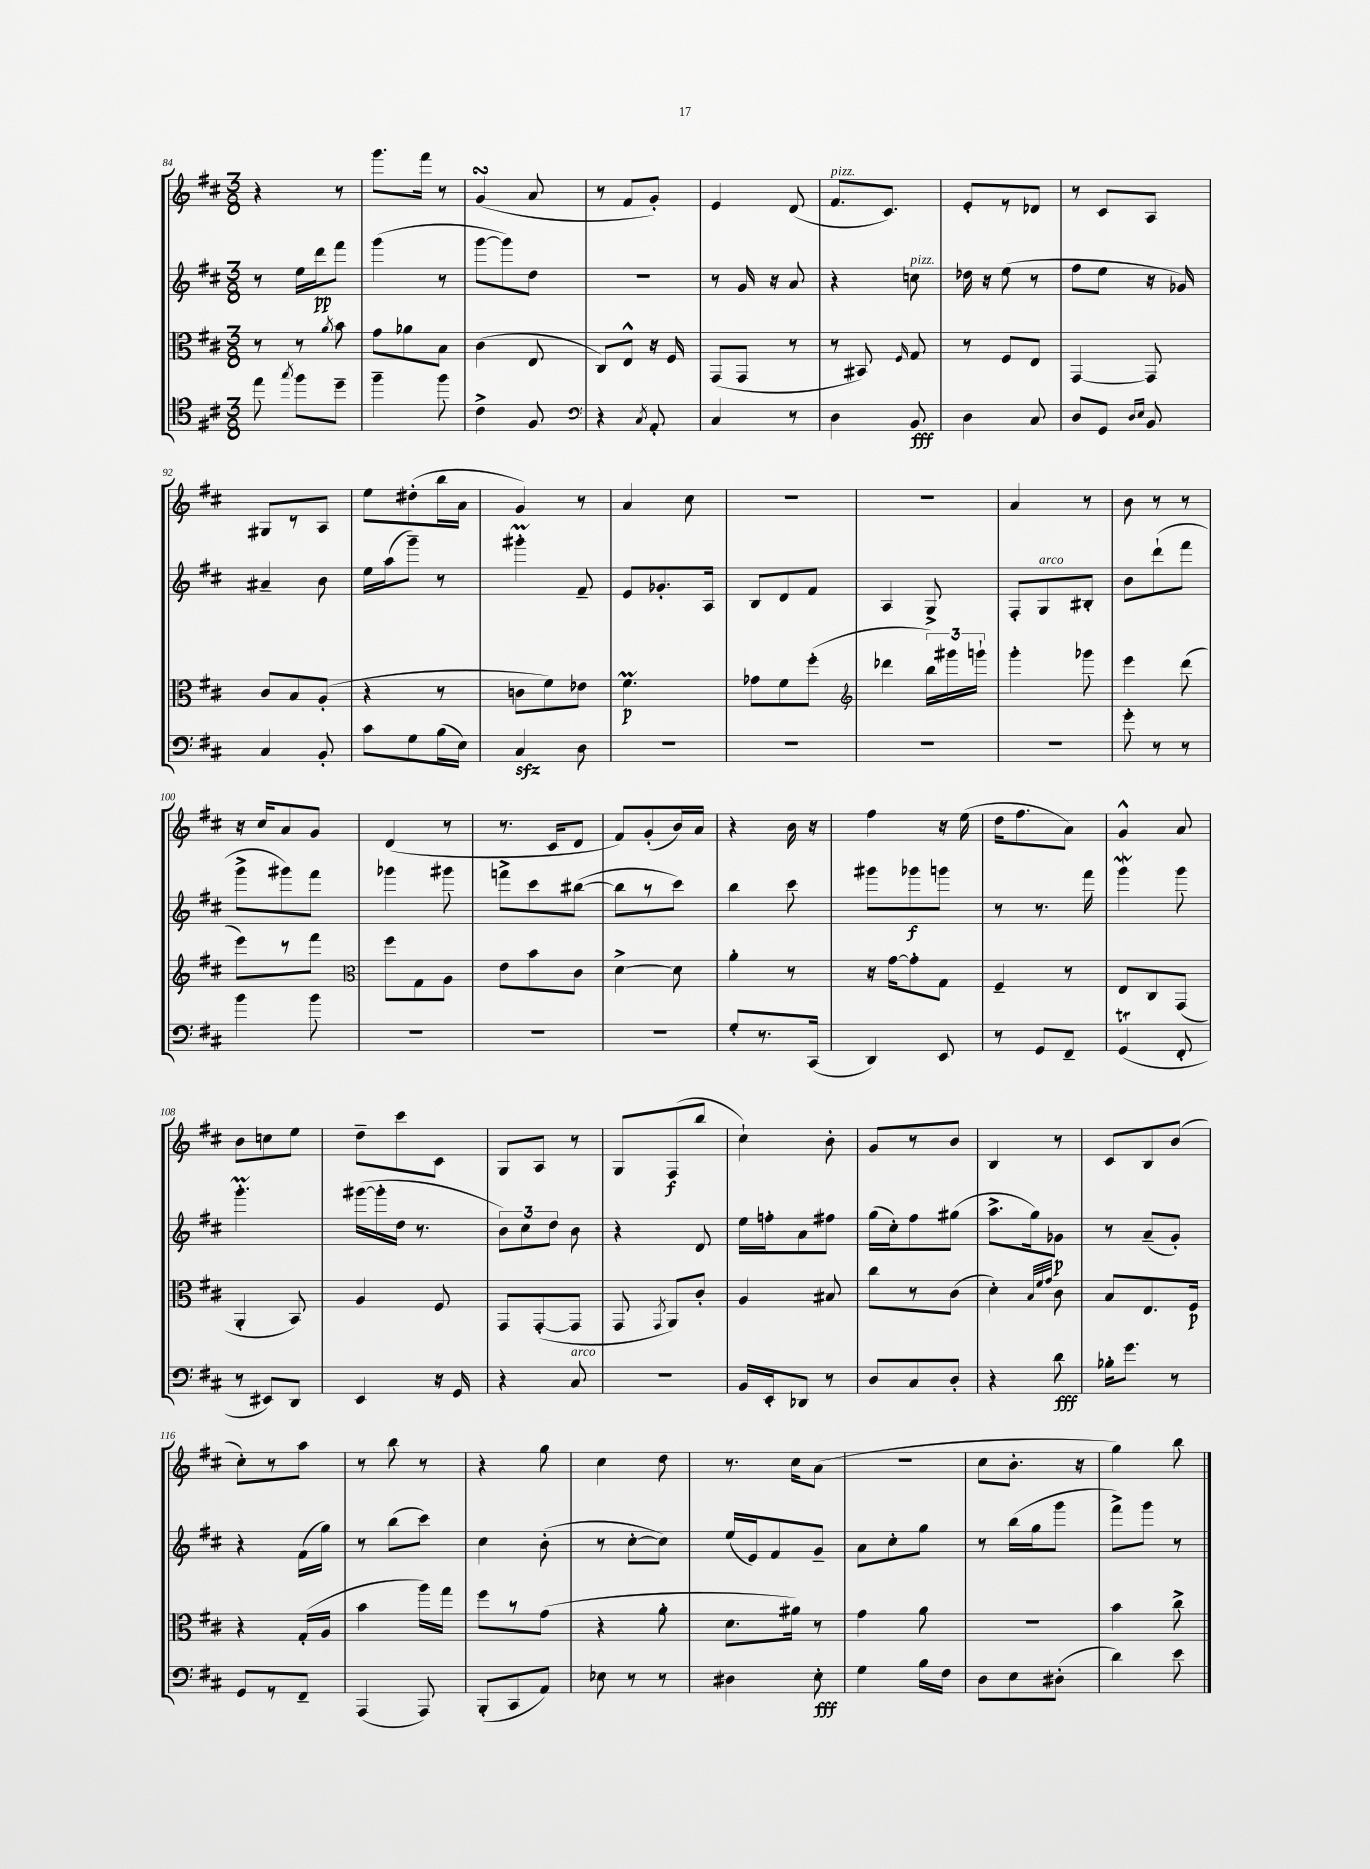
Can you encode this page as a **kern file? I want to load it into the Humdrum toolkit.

**kern	**dynam	**kern	**dynam	**kern	**dynam	**kern	**dynam
*part4	*part4	*part3	*part3	*part2	*part2	*part1	*part1
*staff4	*staff4	*staff3	*staff3	*staff2	*staff2	*staff1	*staff1
*clefC4	*	*clefC3	*	*clefG2	*	*clefG2	*
*k[f#c#]	*	*k[f#c#]	*	*k[f#c#]	*	*k[f#c#]	*
*M3/8	*	*M3/8	*	*M3/8	*	*M3/8	*
=84	=84	=84	=84	=84	=84	=84	=84
8ee\	.	8r	.	8r	.	4r	.
8qgg/	.	.	.	.	.	.	.
8ff#\L	.	8r	.	16ee\LL	.	.	.
.	.	.	.	16ddd\J	pp	.	.
.	.	8qa/	.	.	.	.	.
8dd~\J	.	8b\	.	8fff#\J	.	8r	.
=85	=85	=85	=85	=85	=85	=85	=85
4ff#~\	.	8g\L	.	(4ggg\	.	8.ggg\L	.
.	.	8a-X\	.	.	.	.	.
.	.	.	.	.	.	16fff#\Jk	.
8ff#\	.	8B\J	.	8r	.	8r	.
=86	=86	=86	=86	=86	=86	=86	=86
4c#^\	.	(4c#\	.	[8ggg\L	.	(4gsSSs/	.
.	.	.	.	8ggg\])	.	.	.
8F#/	.	8E/	.	8dd\J	.	8a/	.
=87	=87	=87	=87	=87	=87	=87	=87
*clefF4	*	*	*	*	*	*	*
4r	.	8C#/L)	.	4.r	.	8r	.
.	.	8E^^/J	.	.	.	8f#/L	.
8qC#/	.	.	.	.	.	.	.
8AA'/	.	16r	.	.	.	8g'/J)	.
.	.	16F#/	.	.	.	.	.
=88	=88	=88	=88	=88	=88	=88	=88
4C#/	.	(8GG/L	.	8r	.	4e/	.
.	.	8GG/J	.	16g/	.	.	.
.	.	.	.	16r	.	.	.
8r	.	8r	.	8a/	.	(8d/	.
=89	=89	=89	=89	=89	=89	=89	=89
!	!	!	!	!	!	!LO:TX:a:i:t=pizz.	!
4D\	.	8r	.	4r	.	8.f#/L	.
.	.	8BB#X/)	.	.	.	.	.
.	.	.	.	.	.	8.c#/J)	.
.	.	16qqF#/	.	.	.	.	.
!	!	!	!	!LO:TX:a:i:t=pizz.	!	!	!
8BB/	fff	8G/	.	8ccn\	.	.	.
=90	=90	=90	=90	=90	=90	=90	=90
4D\	.	8r	.	16dd-X\	.	8e'/L	.
.	.	.	.	16r	.	.	.
.	.	8F#/L	.	(8ee\	.	8r	.
8C#/	.	8E/J	.	8r	.	8d-X/J	.
=91	=91	=91	=91	=91	=91	=91	=91
8D/L	.	[4GG/	.	8ff#\L	.	8r	.
8GG/J	.	.	.	8ee\J	.	8c#/L	.
16qqD/LL	.	.	.	.	.	.	.
16qqE/JJ	.	.	.	.	.	.	.
8BB/	.	8GG/]	.	16r	.	8A/J	.
.	.	.	.	16g-X/)	.	.	.
!!LO:LB:g=z
=92	=92	=92	=92	=92	=92	=92	=92
4C#/	.	8c#/L	.	4a#X~/	.	8G#X/L	.
.	.	8B/	.	.	.	8r	.
8BB'/	.	(8A'/J	.	8b\	.	8A/J	.
=93	=93	=93	=93	=93	=93	=93	=93
8c#\L	.	4r	.	16ee\LL	.	8ee\L	.
.	.	.	.	(16aa\J	.	.	.
8G\	.	.	.	8ggg~\J)	.	(8dd#X'\	.
(16B\L	.	8r	.	8r	.	16bb\L	.
16E\JJ)	.	.	.	.	.	16a\JJ	.
=94	=94	=94	=94	=94	=94	=94	=94
4C#zz/	.	8cn\L	.	4ggg#Xm'\	.	4g/)	.
.	.	8f#\)	.	.	.	.	.
8D\	.	8e-X\J	.	8f#~/	.	8r	.
=95	=95	=95	=95	=95	=95	=95	=95
4.r	.	4.f#m\	p	8e/L	.	4a/	.
.	.	.	.	8.g-X'/	.	.	.
.	.	.	.	.	.	8cc#\	.
.	.	.	.	16A/Jk	.	.	.
=96	=96	=96	=96	=96	=96	=96	=96
4.r	.	8g-X\L	.	8B/L	.	4.r	.
.	.	8f#\	.	8d/	.	.	.
.	.	(8ff#'\J	.	8f#/J	.	.	.
=97	=97	=97	=97	=97	=97	=97	=97
*	*	*clefG2	*	*	*	*	*
4.r	.	4ddd-X\	.	4A/	.	4.r	.
.	.	24bb\LL)	.	8G^/	.	.	.
.	.	24ggg#X\	.	.	.	.	.
.	.	24gggn`\JJ	.	.	.	.	.
=98	=98	=98	=98	=98	=98	=98	=98
4.r	.	4ggg'\	.	8F#'/L	.	4a/	.
!	!	!	!	!LO:TX:a:i:t=arco	!	!	!
.	.	.	.	8G/	.	.	.
.	.	8ggg-X\	.	8B#X'/J	.	8r	.
=99	=99	=99	=99	=99	=99	=99	=99
8g'\	.	4eee\	.	8b\L	.	8b\	.
8r	.	.	.	(8ddd`\	.	8r	.
8r	.	(8ddd\	.	8fff#\J	.	8r	.
!!LO:LB:g=z
=100	=100	=100	=100	=100	=100	=100	=100
4b\	.	8eee\L)	.	8ggg^\L	.	16r	.
.	.	.	.	.	.	16cc#/KL	.
.	.	8r	.	8ggg#X\)	.	8a/	.
8b\	.	8fff#\J	.	8fff#\J	.	8g/J	.
=101	=101	=101	=101	=101	=101	=101	=101
*	*	*clefC3	*	*	*	*	*
4.r	.	8ff#\L	.	4ggg-X\	.	(4d/	.
.	.	8G\	.	.	.	.	.
.	.	8A\J	.	8ggg#X\	.	8r	.
=102	=102	=102	=102	=102	=102	=102	=102
4.r	.	8e\L	.	8fffn^\L	.	8.r	.
.	.	8b\	.	8ccc#\	.	.	.
.	.	.	.	.	.	16c#/KL	.
.	.	8c#\J	.	([8bb#X\J	.	8d/J	.
=103	=103	=103	=103	=103	=103	=103	=103
4.r	.	[4d^\	.	8bb#\L]	.	8f#/L)	.
.	.	.	.	8r	.	(8g'/	.
.	.	8d\]	.	8ccc#\J)	.	16b/L)	.
.	.	.	.	.	.	16a/JJ	.
=104	=104	=104	=104	=104	=104	=104	=104
8G'/L	.	4a'\	.	4bb\	.	4r	.
8.r	.	.	.	.	.	.	.
.	.	8r	.	8ccc#\	.	16b\	.
(16CC#/Jk	.	.	.	.	.	16r	.
=105	=105	=105	=105	=105	=105	=105	=105
4DD/)	.	16r	.	8ggg#X\L	.	4ff#\	.
.	.	[16g\KL	.	.	.	.	.
.	.	8g'\]	.	8ggg-X\	f	.	.
8EE/	.	8G\J	.	8gggn\J	.	16r	.
.	.	.	.	.	.	(16ee\	.
=106	=106	=106	=106	=106	=106	=106	=106
8r	.	4F#~/	.	8r	.	16dd\KL	.
.	.	.	.	.	.	8.ff#\	.
8GG/L	.	.	.	8.r	.	.	.
8FF#~/J	.	8r	.	.	.	8a\J)	.
.	.	.	.	16fff#\	.	.	.
=107	=107	=107	=107	=107	=107	=107	=107
(4GGT/	.	8E/L	.	4gggw\	.	4g^^/	.
.	.	8C#/	.	.	.	.	.
8FF#'/	.	(8GG/J	.	8ggg\	.	8a/	.
!!LO:LB:g=z
=108	=108	=108	=108	=108	=108	=108	=108
8r	.	4AA'/	.	4.gggM'\	.	8b\L	.
8EE#X/L)	.	.	.	.	.	8ccn\	.
8DD/J	.	8BB/)	.	.	.	8ee\J	.
=109	=109	=109	=109	=109	=109	=109	=109
4EE/	.	4A/	.	([16ggg#X\LL	.	8dd~\L	.
.	.	.	.	16ggg#'\]	.	.	.
.	.	.	.	16dd\JJ	.	8ccc#\	.
.	.	.	.	8.r	.	.	.
16r	.	8F#/	.	.	.	8c#\J	.
16GG/	.	.	.	.	.	.	.
=110	=110	=110	=110	=110	=110	=110	=110
4r	.	8GG/L	.	12b\L)	.	8G/L	.
.	.	.	.	12cc#\	.	.	.
.	.	([8GG'/	.	.	.	8A/J	.
.	.	.	.	12dd\J	.	.	.
!LO:TX:a:i:t=arco	!	!	!	!	!	!	!
8C#/	.	8GG/J]	.	8b\	.	8r	.
=111	=111	=111	=111	=111	=111	=111	=111
4.r	.	8GG/	.	4r	.	8G/L	.
.	.	8qGG/	.	.	.	.	.
.	.	8AA/L)	.	.	.	(8F#/	f
.	.	8c#'/J	.	8d/	.	8bb/J	.
=112	=112	=112	=112	=112	=112	=112	=112
16BB/LL	.	4A/	.	16ee\LL	.	4cc#`\)	.
16EE'/J	.	.	.	16ffn'\J	.	.	.
8DD-X/J	.	.	.	8a\	.	.	.
8r	.	8B#X/	.	8ff#X\J	.	8b'\	.
=113	=113	=113	=113	=113	=113	=113	=113
8D/L	.	8cc#\L	.	(16gg\LL	.	8g/L	.
.	.	.	.	16cc#'\J)	.	.	.
8C#/	.	8r	.	8ff#\	.	8r	.
8D'/J	.	(8c#\J	.	(8gg#X\J	.	8b/J	.
=114	=114	=114	=114	=114	=114	=114	=114
4r	.	4d'\)	.	8.aa^\L	.	4B/	.
.	.	.	.	16gg\k)	.	.	.
.	.	32qqB/LLL	.	.	.	.	.
.	.	32qqf#/	.	.	.	.	.
.	.	32qqg/JJJ	.	.	.	.	.
8d\	fff	8c#\	.	8g-X\J	p	8r	.
=115	=115	=115	=115	=115	=115	=115	=115
16B-X'\KL	.	8B/L	.	8r	.	8c#/L	.
8.g\J	.	.	.	.	.	.	.
.	.	8.E/	.	(8a~/L	.	8B/	.
8r	.	.	.	8g'/J)	.	(8b/J	.
.	.	16F#/Jk	p	.	.	.	.
!!LO:LB:g=z
=116	=116	=116	=116	=116	=116	=116	=116
8GG/L	.	4r	.	4r	.	8cc#'\L)	.
8r	.	.	.	.	.	8r	.
8FF#~/J	.	(16G'/LL	.	(16f#\LL	.	8aa\J	.
.	.	16A/JJ	.	16gg\JJ)	.	.	.
=117	=117	=117	=117	=117	=117	=117	=117
(4AAA/	.	4b\	.	8r	.	8r	.
.	.	.	.	(8bb\L	.	8bb\	.
8AAA/)	.	16aa\LL)	.	8ccc#\J)	.	8r	.
.	.	16gg\JJ	.	.	.	.	.
=118	=118	=118	=118	=118	=118	=118	=118
(8BBB'/L	.	8ff#\L	.	4cc#\	.	4r	.
8CC#/	.	8r	.	.	.	.	.
8AA/J)	.	(8g\J	.	(8b'\	.	8gg\	.
=119	=119	=119	=119	=119	=119	=119	=119
8E-X\	.	4r	.	8r	.	4cc#\	.
8r	.	.	.	[8cc#'\L	.	.	.
8r	.	8a'\	.	8cc#\J])	.	8dd\	.
=120	=120	=120	=120	=120	=120	=120	=120
4D#X\	.	8.d\L	.	(16ee/LL	.	8.r	.
.	.	.	.	16e/J)	.	.	.
.	.	.	.	8f#/	.	.	.
.	.	16a#X\Jk)	.	.	.	16cc#\KL	.
8E'\	fff	8r	.	8g~/J	.	(8a\J	.
=121	=121	=121	=121	=121	=121	=121	=121
4G\	.	4g\	.	8a\L	.	4.r	.
.	.	.	.	8cc#'\	.	.	.
16B\LL	.	8a\	.	8gg\J	.	.	.
16F#\JJ	.	.	.	.	.	.	.
=122	=122	=122	=122	=122	=122	=122	=122
8D\L	.	4.r	.	8r	.	8cc#\L	.
8E\	.	.	.	(16bb\LL	.	8.b'\J	.
.	.	.	.	16gg\J	.	.	.
(8D#X'\J	.	.	.	8ggg\J	.	.	.
.	.	.	.	.	.	16r	.
=123	=123	=123	=123	=123	=123	=123	=123
4d\)	.	4b\	.	8fff#^\L)	.	4gg\)	.
.	.	.	.	8ggg\J	.	.	.
8e\	.	8cc#^\	.	8r	.	8bb\	.
==	==	==	==	==	==	==	==
*-	*-	*-	*-	*-	*-	*-	*-
